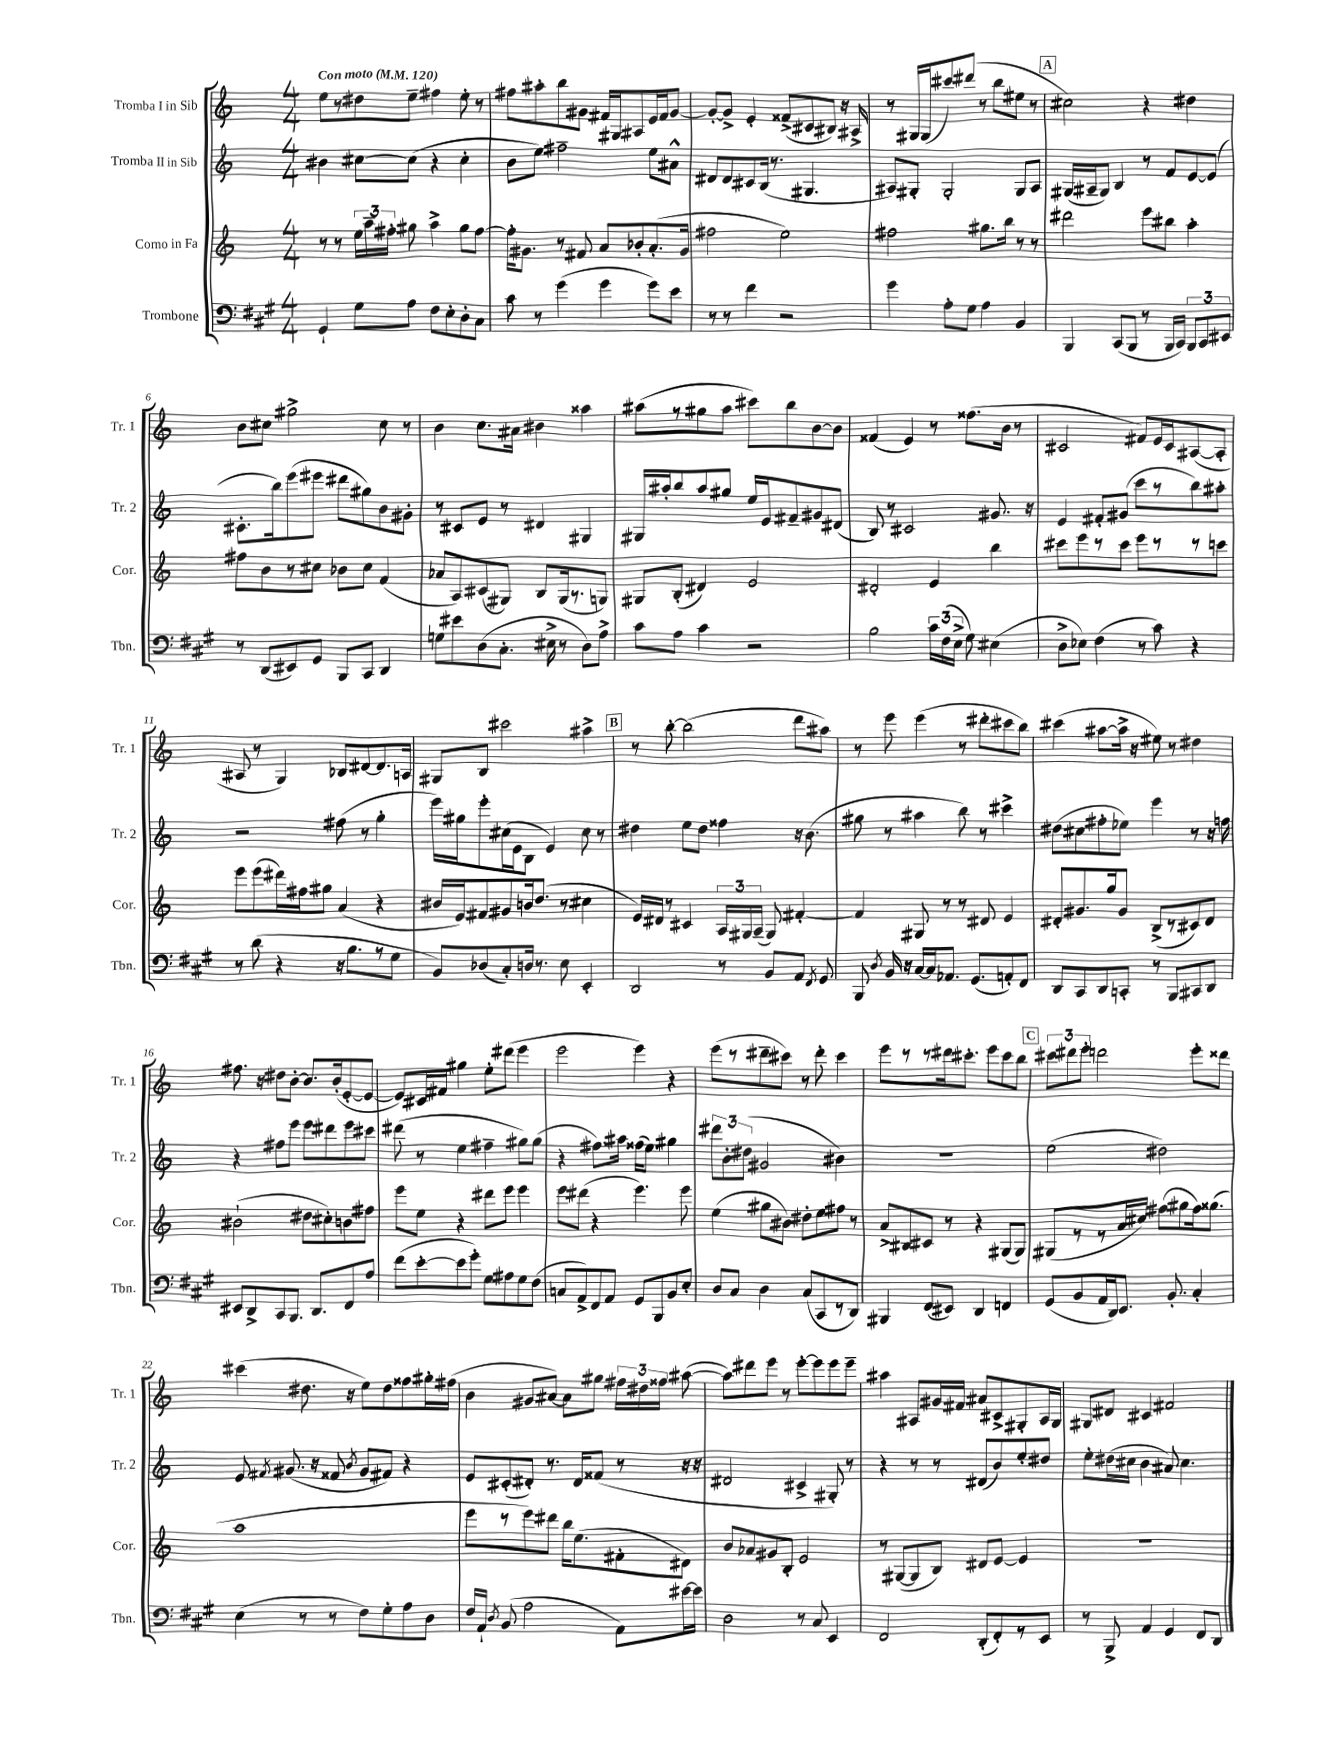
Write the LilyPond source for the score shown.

<<
\new StaffGroup <<
\new Staff = "s0" \with { instrumentName = "Tromba I in Sib" shortInstrumentName = "Tr. 1" } {
    \clef treble \key c \major \numericTimeSignature \time 4/4 \tempo "Con moto" 4 = 120
    \autoBeamOff e''8[ r8 dis''8 e''8]-- fis''4 e''8-. r8 |
    fis''8[ ais''8-. b''8 gis'8] fis'16[ gis16 ais8 e'16 fis'16 gis'8]~ |
    gis'8[~-. gis'8]-> e'4-. fisis'8[->( cis'8 bis8]) r16 ais16-> |
    r8 gis16[ gis16( cis'''8) dis'''8]( r8 b''8[ eis''8] r8 |
    \mark \markup { \box "A" } cis''2) r4 dis''4 |
    b'8[ cis''8] gis''2-> cis''8 r8 |
    b'4 c''8.[ ais'16] bis'4 aisis''4 |
    ais''8[( r8 gis''8 ais''8] cis'''8[) b''8 b'8~ b'8] |
    fisis'4( e'4) r8 fisis''8.[( b'16] r8 |
    cis'2 fis'8[) e'16 cis'16 ais8~( ais8]-. |
    ais8 r8 g4) bes8[ dis'8~ dis'8. a16] |
    gis8[ b8] cis'''2 ais''4-> |
    \mark \markup { \box "B" } r8 b''8~-. b''2( d'''8[ ais''8]) |
    r8 e'''8 e'''4( r8 dis'''8[-. cis'''8 b''8]) |
    cis'''4( ais''8[~ ais''16]-> r16 eis''8) r8 dis''4 |
    fis''8. r16 dis''8[ b'8]~-. b'8.[ b'16-.( e'8~-. e'8]~ |
    e'8[) cis'16 fis'16] gis''4 e''8[-. dis'''8]( e'''4 |
    e'''2 e'''4) r4 |
    e'''8[( r8 dis'''8-- cis'''8]) r8 dis'''8-. cis'''4 |
    e'''8[ r8 r8 dis'''16 cis'''8.]-. e'''8[ cis'''8 b''8] |
    \mark \markup { \box "C" } \tuplet 3/2 { cis'''8[ dis'''8 e'''8]-. } d'''2 e'''8[-. disis'''8] |
    cis'''4( dis''8. r16 e''8[) dis''8 fisis''8 gis''16-. fis''16]( |
    b'4 gis'8[ ais'8]~) ais'8[ gis''8] \tuplet 3/2 { fis''16[ dis''16 fisis''16] } ais''8~( |
    ais''8[) dis'''8 e'''8] r8 e'''8[~-. e'''8 e'''8 e'''8]-- |
    ais''4 ais8[ gis'16 fis'16] ais'8[ cis'8-> gis8-. ais16 gis16] |
    gis8[ dis'8] cis'4 fis'2 \bar "|." |
}
\new Staff = "s1" \with { instrumentName = "Tromba II in Sib" shortInstrumentName = "Tr. 2" } {
    \clef treble \key c \major \numericTimeSignature \time 4/4
    \autoBeamOff bis'4 cis''8[~ cis''8]( r4 cis''4-. |
    b'8[ e''8]) fis''2-- e''8[ ais'8]-^ |
    dis'8[ dis'8 cis'8 b16]( r8. gis4. |
    ais8[) gis8]-. gis2-. gis8[ ais8] |
    \mark \markup { \box "A" } gis16[( ais16-- gis8]) b4 r8 f'8[ e'8~ e'8]( |
    cis'8.[-. b''16) e'''8( eis'''8] dis'''8[ gis''8) b'8 gis'8]-. |
    r8 cis'8[ e'8] r8 dis'4 gis4 |
    gis16[ ais''16-. b''8 ais''8 gis''8] e''16[ e'16 fis'8-- gis'8 dis'8]( |
    b8) r8 cis'2 gis'8. r16 |
    e'4 fis'8[-. gis'8]( c'''8[ r8 b''8) ais''8]-. |
    r2 fis''8( r8 g''4-. |
    e'''16[) gis''16 e'''8-. cis''16( e'16 b8] e'4) cis''8 r8 |
    \mark \markup { \box "B" } dis''4 e''8[ dis''8] fisis''4 r16 b'8.( |
    gis''8 r8 ais''4 b''8) r8 cis'''4-> |
    dis''8[( cis''8 fis''8-. ees''8]) e'''4 r8 r16 f''16 |
    r4 fis''8[ e'''8] e'''8[ dis'''8 e'''8 cis'''8] |
    dis'''8( r8 e''4 fis''4-- gis''8[) gis''8]( |
    r4 fis''8.[) ais''16] fisis''16[( e''8.]) gis''4 |
    \tuplet 3/2 { dis'''8[ b'8-. dis''8]( } gis'2 bis'4) |
    R1 |
    \mark \markup { \box "C" } e''2( dis''2) |
    e'8 \acciaccatura { fis'8 } gis'8.( r16 fisis'8 \acciaccatura { b'8 } gis'8[ fis'8]) r4 |
    e'8[ cis'8-.( dis'8]-.) r8. dis'16[ fisis'8]( r8 r16 r16 |
    dis'2 cis'4-> gis8-.) r8 |
    r4 r8 r8 dis'8[( b'8) e''8-. dis''8] |
    e''8[-. dis''16( cis''16] b'4 ais'8) cis''4. \bar "|." |
}
\new Staff = "s2" \with { instrumentName = "Corno in Fa" shortInstrumentName = "Cor." } {
    \clef treble \key c \major \numericTimeSignature \time 4/4
    \autoBeamOff r8 r8 \tuplet 3/2 { e''16[ a''16-- fis''16]-. } gis''8 a''4-> gis''8[ fis''8]~ |
    fis''16[-. gis'8.] r8 fis'8 a'8[ bes'8-. a'8.-.( gis'16] |
    fis''2 e''2) |
    fis''2 gis''8.[ b''16] r8 r8 |
    \mark \markup { \box "A" } dis'''2 e'''8[ bis''8] a''4-. |
    fis''8[ b'8 r8 cis''8] bes'8[ cis''8] f'4( |
    aes'8[ a8) cis'8( gis8]) b8[ gis16( r8. g8]) |
    gis8[ b8]-.( dis'4) e'2 |
    dis'2-. e'4 b''4 |
    cis'''8[ e'''8 r8 cis'''8] e'''8[ r8 r8 c'''8] |
    e'''8[ e'''8( dis'''16) fis''16 gis''8] a'4( r4 |
    bis'16[ e'16) fis'8 gis'8 b'16 d''8.]( r8 cis''4 |
    \mark \markup { \box "B" } e'16[) dis'16] r8 cis'4 \tuplet 3/2 { a16[ gis16 a16]--( } gis8) fis'4~-. |
    fis'4 gis8 r8 r8 dis'8 e'4 |
    dis'8[-. gis'8. g''16 gis'8] b8[->( r8 cis'8) dis'8] |
    bis'2-!( dis''8[ cis''8-.) b'8 fis''8] |
    e'''8[ e''8] r4 dis'''8[ e'''8] e'''4 |
    e'''8[ dis'''8]( r4 e'''4.) e'''8 |
    e''4( gis''8[ bis'8]) dis''8[-. e''8 fis''8] r8 |
    a'8[-> bis8 cis'8] r8 r4 gis8[( gis8]) |
    \mark \markup { \box "C" } gis8[( r8 r8 a'16 cis''16]) fis''8[( gis''8 fis''16) gisis''8.]( |
    a''1 |
    e'''8[ r8 e'''8) dis'''8] b''16[ e''8.( fis'8-. dis'8]) |
    b'8[ aes'8 gis'8 b8]-. e'2 |
    r8 gis8[~( gis8 b8]) dis'8[ e'8]~ e'4 |
    r1 \bar "|." |
}
\new Staff = "s3" \with { instrumentName = "Trombone" shortInstrumentName = "Tbn." } {
    \clef bass \key a \major \numericTimeSignature \time 4/4
    \autoBeamOff gis,4-! gis8[ a8] fis8[ e8-. d8-. cis8] |
    cis'8 r8 gis'4( gis'4 gis'8[) e'8] |
    r8 r8 fis'4 r2 |
    gis'4 a8[-. gis8] a4 b,4 |
    \mark \markup { \box "A" } b,,4 cis,8[( b,,8] r8 b,,16[ cis,16]) \tuplet 3/2 { b,,8[ cis,8 eis,8] } |
    r8 d,8[( eis,8) gis,8] b,,8[ cis,8] d,4 |
    g8[ eis'8 d8( cis8.]-. eis16-> r8 d8[) a8]-> |
    cis'8[ a8] cis'4 r2 |
    b2 \tuplet 3/2 { cis'16[ fis16( e16]-> } gis8) eis4( |
    d8[-> ees8]) fis4( r8 cis'8) r4 |
    r8 d'8( r4 r16 b8.[ r8 gis8] |
    b,8[) des8( cis8-.) d16] r8. e8 e,4-. |
    \mark \markup { \box "B" } d,2 r8 b,8[ a,8] \acciaccatura { fis,8 } gis,8 |
    b,,8 \acciaccatura { d8 } b,16 r16 cis16[~ cis16 aes,8.] gis,8.[( a,8-.) fis,8] |
    d,8[ cis,8 d,8 c,8]-. r8 b,,8[ cis,8 d,8] |
    eis,8[ d,8-> cis,8 b,,8.] d,8.[ fis,8 a8] |
    fis'8[( e'8~-. e'8 gis'8]-.) gis8[ ais8 gis8 fis8]( |
    c8[ a,8->) fis,8 a,8] gis,8[ b,,8 b,8 e8]-. |
    d8[ cis8] d4 cis8[( cis,8 r8 d,8]) |
    bis,,4 fis,8[( eis,8]) d,4 f,4 |
    \mark \markup { \box "C" } gis,8[( b,8 a,16 d,16) e,8.] b,8.-. cis4-. |
    e4( r8 r8 fis8[) gis8-. a8 d8] |
    fis16[ a,16]-! \acciaccatura { d8 } b,8( a2 a,8[) eis'16~ eis'16] |
    d2 r8 cis8 e,4 |
    fis,2 d,8[-.( fis,8-.) r8 e,8] |
    r8 b,,8-> a,4 gis,4 fis,8[ d,8] \bar "|." |
}
>>
>>
